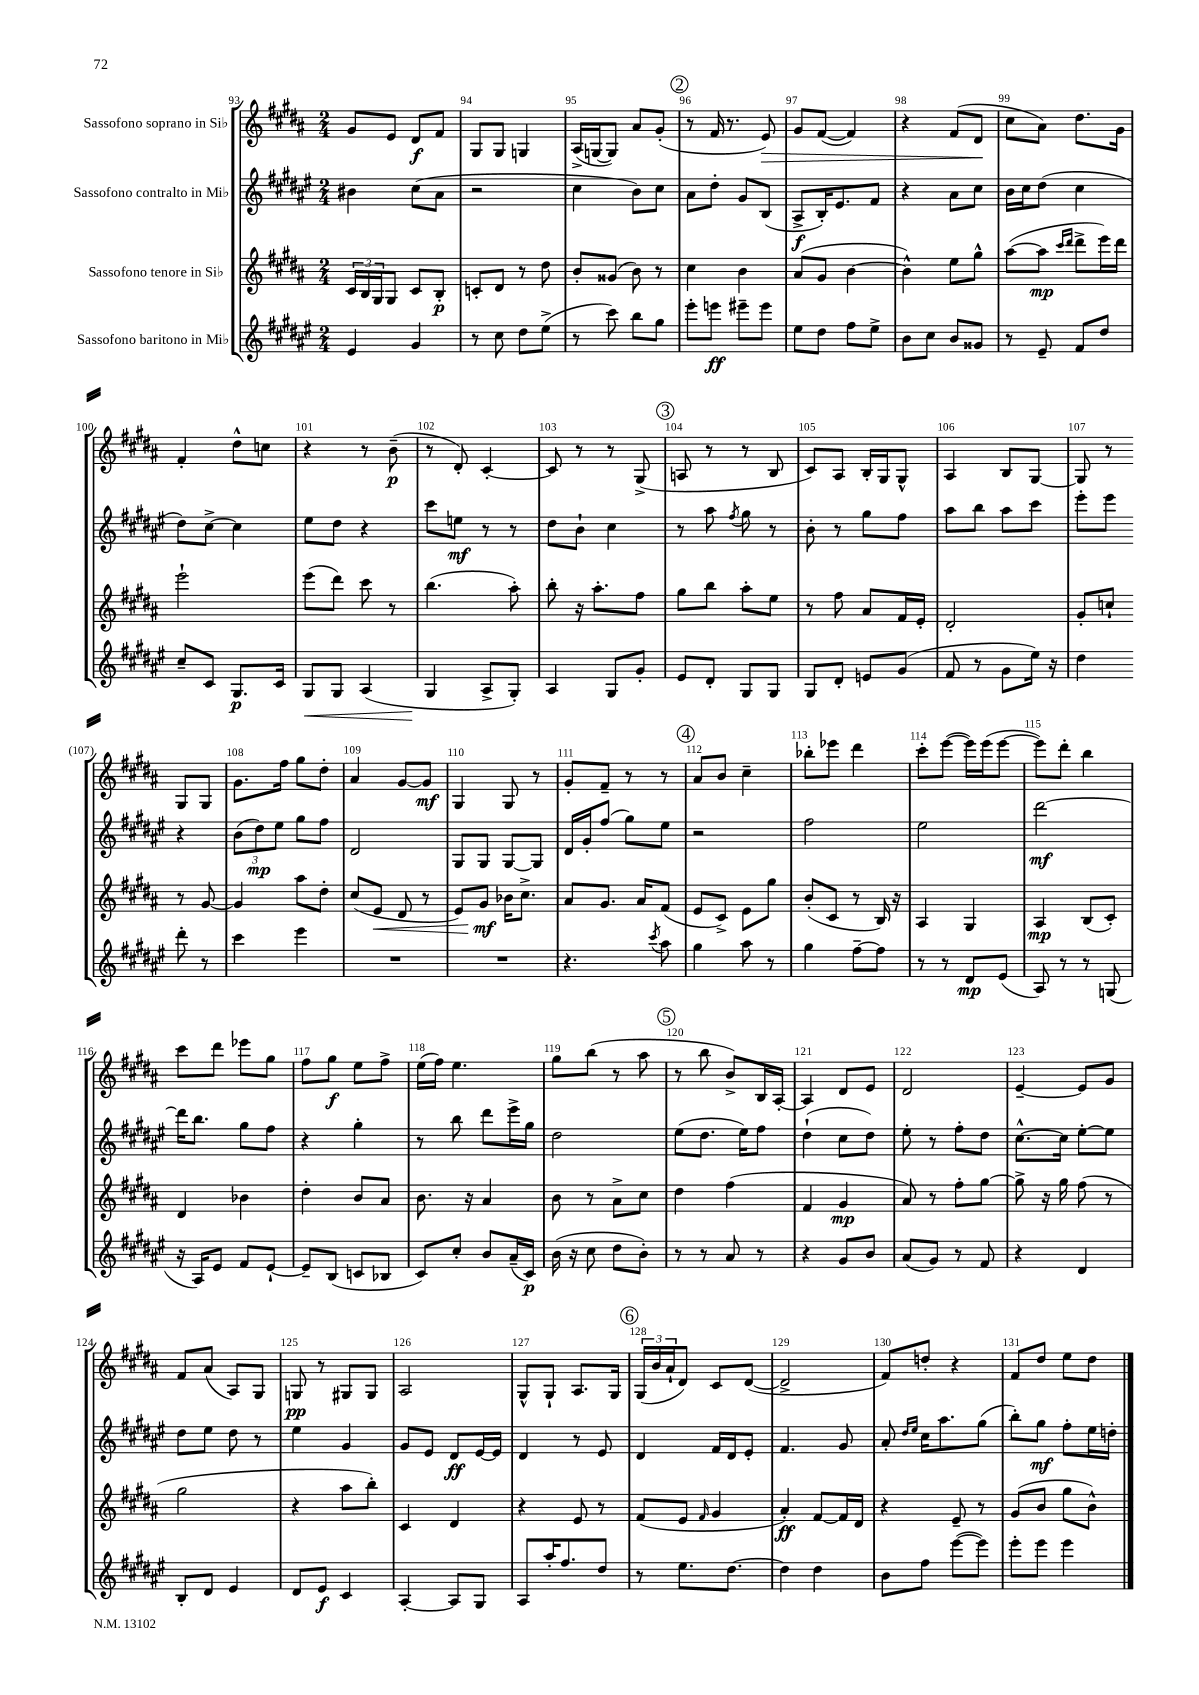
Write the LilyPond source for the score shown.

<<
\new StaffGroup <<
\new Staff = "s0" \with { instrumentName = "Sassofono soprano in Sib" } {
    \clef treble \key b \major \numericTimeSignature \time 2/4
    gis'8 e'8 dis'8\f fis'8 |
    gis8 gis8 g4 |
    ais16->( g16~ g8) ais'8 gis'8-.( |
    \mark \markup { \circle "2" } r8 fis'16 r8. e'8\>) |
    gis'8 fis'8~( fis'4) |
    r4 fis'8( dis'8\! |
    cis''8 ais'8) dis''8. gis'16 |
    fis'4-. dis''8-^ c''8 |
    r4 r8 b'8--\p( |
    r8 dis'8-.) cis'4~-. |
    cis'8 r8 r8 gis8->( |
    \mark \markup { \circle "3" } a8 r8 r8 b8 |
    cis'8) ais8 b16-. gis16 gis8-^ |
    ais4 b8 gis8~ |
    gis8 r8 gis8 gis8 |
    gis'8. fis''16 gis''8 dis''8-. |
    ais'4 gis'8~ gis'8\mf |
    gis4 gis8 r8 |
    gis'8-. fis'8-- r8 r8 |
    \mark \markup { \circle "4" } ais'8 b'8 cis''4-- |
    bes''8-. ees'''8 dis'''4 |
    cis'''8-. e'''8~( e'''16) e'''16( e'''8~ |
    e'''8) dis'''8-. b''4 |
    cis'''8 dis'''8 ees'''8 gis''8 |
    fis''8 gis''8\f e''8 fis''8-> |
    e''16( fis''16) e''4. |
    gis''8 b''8( r8 ais''8 |
    \mark \markup { \circle "5" } r8 b''8 b'8->) b16 ais16~-. |
    ais4 dis'8 e'8 |
    dis'2 |
    e'4~-- e'8 gis'8 |
    fis'8 ais'8( ais8) gis8 |
    g8\pp r8 gis8 gis8 |
    ais2 |
    gis8-^ gis8-! ais8. gis16 |
    \mark \markup { \circle "6" } \tuplet 3/2 { gis16( b'16 ais'16-! } dis'8) cis'8 dis'8~( |
    dis'2-> |
    fis'8) d''8-. r4 |
    fis'8 dis''8 e''8 dis''8 \bar "|." |
}
\new Staff = "s1" \with { instrumentName = "Sassofono contralto in Mib" } {
    \clef treble \key fis \major \numericTimeSignature \time 2/4
    bis'4 cis''8( ais'8 |
    r2 |
    cis''4 b'8) cis''8 |
    \mark \markup { \circle "2" } ais'8 dis''8-. gis'8 b8( |
    ais8->\f b16-.) eis'8. fis'8 |
    r4 ais'8 cis''8 |
    b'16 cis''16 dis''8( cis''4 |
    dis''8) cis''8~-> cis''4 |
    eis''8 dis''8 r4 |
    cis'''8 e''8\mf r8 r8 |
    dis''8 b'8-! cis''4 |
    \mark \markup { \circle "3" } r8 ais''8 \acciaccatura { fis''8 } gis''8 r8 |
    b'8-. r8 gis''8 fis''8 |
    ais''8 b''8 ais''8 cis'''8 |
    eis'''8-. eis'''8 r4 |
    \tuplet 3/2 { b'8( dis''8\mp) eis''8 } gis''8 fis''8 |
    dis'2 |
    gis8 gis8 gis8~ gis8 |
    dis'16 gis'16-. fis''8( gis''8) eis''8 |
    \mark \markup { \circle "4" } r2 |
    fis''2 |
    eis''2 |
    dis'''2~\mf |
    dis'''16 b''8. gis''8 fis''8 |
    r4 gis''4-. |
    r8 b''8 dis'''8 eis'''16-> gis''16 |
    dis''2 |
    \mark \markup { \circle "5" } eis''8( dis''8. eis''16) fis''8 |
    dis''4-!( cis''8 dis''8) |
    eis''8-. r8 fis''8-. dis''8 |
    cis''8.~-^ cis''16 eis''8~-. eis''8 |
    dis''8 eis''8 dis''8 r8 |
    eis''4 gis'4 |
    gis'8 eis'8 dis'8\ff eis'16~ eis'16 |
    dis'4 r8 eis'8 |
    \mark \markup { \circle "6" } dis'4 fis'16 dis'16 eis'8-. |
    fis'4. gis'8 |
    ais'8-. \grace { dis''16 eis''16 } cis''16 ais''8. gis''8( |
    b''8-.) gis''8\mf fis''8-. eis''16 d''16-. \bar "|." |
}
\new Staff = "s2" \with { instrumentName = "Sassofono tenore in Sib" } {
    \clef treble \key b \major \numericTimeSignature \time 2/4
    \tuplet 3/2 { cis'16 b16 gis16 } gis8 cis'8 b8-.\p |
    c'8-. dis'8 r8 dis''8 |
    b'8-. gisis'8( b'8) r8 |
    \mark \markup { \circle "2" } cis''4 b'4 |
    ais'8( gis'8 b'4~ |
    b'4-^) e''8 gis''8-^ |
    ais''8~( ais''8\mp \grace { cis'''16 dis'''16 } dis'''8-> e'''16) dis'''16 |
    e'''2-! |
    e'''8( dis'''8) cis'''8 r8 |
    b''4.( ais''8-.) |
    b''8-. r16 ais''8.-. fis''8 |
    \mark \markup { \circle "3" } gis''8 b''8 ais''8-. e''8 |
    r8 fis''8 ais'8 fis'16 e'16-. |
    dis'2-. |
    gis'8-. c''8-! r8 gis'8~ |
    gis'4 ais''8 dis''8-. |
    cis''8( e'8\< dis'8 r8 |
    e'8) gis'8\mf\! bes'16 cis''8.-> |
    ais'8 gis'8. ais'16 fis'8( |
    \mark \markup { \circle "4" } e'8 cis'8->) e'8 gis''8 |
    b'8-.( cis'8 r8 b16) r16 |
    ais4 gis4 |
    ais4\mp b8( cis'8-.) |
    dis'4 bes'4 |
    dis''4-. b'8 ais'8 |
    b'8. r16 ais'4 |
    b'8 r8 ais'8-> cis''8 |
    \mark \markup { \circle "5" } dis''4 fis''4( |
    fis'4 gis'4\mp |
    ais'8) r8 fis''8-. gis''8~ |
    gis''8-> r16 gis''16 fis''8( r8 |
    gis''2 |
    r4 ais''8 b''8-.) |
    cis'4 dis'4 |
    r4 e'8 r8 |
    \mark \markup { \circle "6" } fis'8( e'8 \grace { fis'16 } gis'4 |
    ais'4-.\ff) fis'8~ fis'16 dis'16 |
    r4 e'8-- r8 |
    gis'8( b'8 gis''8 b'8-^) \bar "|." |
}
\new Staff = "s3" \with { instrumentName = "Sassofono baritono in Mib" } {
    \clef treble \key fis \major \numericTimeSignature \time 2/4
    eis'4 gis'4 |
    r8 cis''8 dis''8 eis''8->( |
    r8 cis'''8) b''8 gis''8 |
    \mark \markup { \circle "2" } eis'''8-. e'''8\ff eis'''8-- eis'''8 |
    eis''8 dis''8 fis''8 eis''8-> |
    b'8 cis''8 b'8 gisis'8 |
    r8 eis'8-- fis'8 dis''8 |
    cis''8-- cis'8 gis8.\p cis'16 |
    gis8\< gis8 ais4( |
    gis4\! ais8-> gis8-.) |
    ais4 gis8 gis'8-. |
    \mark \markup { \circle "3" } eis'8 dis'8-. gis8 gis8 |
    gis8 dis'8-. e'8 gis'8( |
    fis'8 r8 gis'8 eis''16) r16 |
    dis''4 dis'''8-. r8 |
    cis'''4 eis'''4 |
    R2 |
    R2 |
    r4. \acciaccatura { cis'''8 } ais''8 |
    \mark \markup { \circle "4" } gis''4 ais''8 r8 |
    gis''4 fis''8~-- fis''8 |
    r8 r8 dis'8\mp eis'8( |
    ais8) r8 r8 g8( |
    r16 ais16) eis'8 fis'8 eis'8~-! |
    eis'8-- b8( c'8 bes8 |
    cis'8) cis''8-. b'8 ais'16--( cis'16\p) |
    b'16( r16 cis''8 dis''8 b'8-.) |
    \mark \markup { \circle "5" } r8 r8 ais'8 r8 |
    r4 gis'8 b'8 |
    ais'8( gis'8) r8 fis'8 |
    r4 dis'4 |
    b8-. dis'8 eis'4 |
    dis'8 eis'8\f cis'4 |
    ais4~-. ais8 gis8 |
    ais8 ais''16-. fis''8. dis''8 |
    \mark \markup { \circle "6" } r8 eis''8. dis''8.~ |
    dis''4 dis''4 |
    b'8 fis''8 eis'''8~( eis'''8) |
    eis'''8-. eis'''8 eis'''4 \bar "|." |
}
>>
>>
\layout { \context { \Score currentBarNumber = #93 \override BarNumber.break-visibility = ##(#f #t #t) barNumberVisibility = #all-bar-numbers-visible } }
